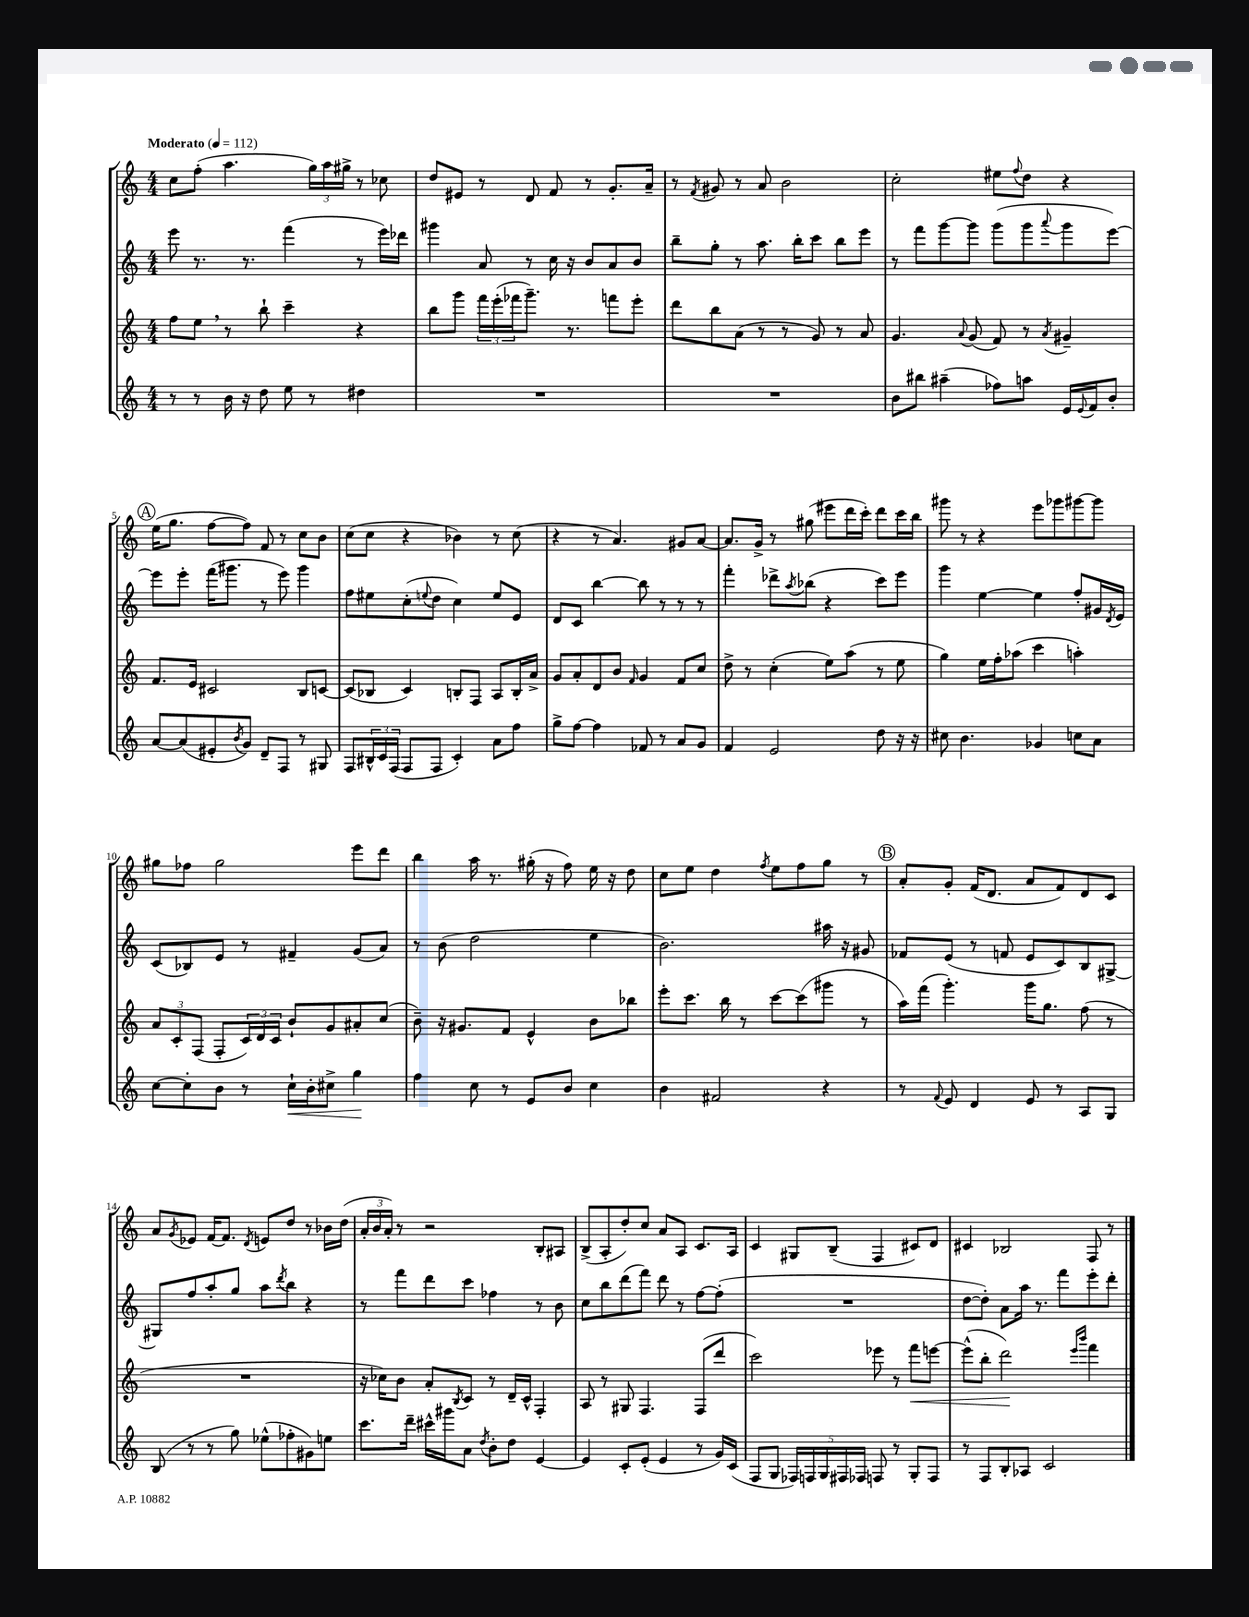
<<
\new StaffGroup <<
\new Staff = "s0" {
    \clef treble \key c \major \numericTimeSignature \time 4/4 \tempo "Moderato" 4 = 112
    c''8 f''8-.( a''4. \tuplet 3/2 { g''16) a''16 gis''16-> } r8 ces''8 |
    d''8 eis'8 r8 d'8 f'8 r8 g'8.-. a'16-- |
    r8 \acciaccatura { f'8 } gis'8 r8 a'8 b'2 |
    c''2-. eis''8 \appoggiatura { f''8 } d''8 r4 |
    \mark \markup { \circle "A" } e''16( g''8. f''8~ f''8) f'8 r8 c''8 b'8 |
    c''8( c''8 r4 bes'4) r8 c''8( |
    r4 r8 a'4.) gis'8 a'8~ |
    a'8. g'16-> r8 gis''8( eis'''8 d'''16 c'''16-.) d'''8 c'''16 b''16 |
    gis'''8 r8 r4 e'''8 ges'''8 gis'''8~ gis'''8 |
    gis''8 fes''8 gis''2 e'''8 d'''8 |
    b''4 a''16 r8. gis''16-.( r16 f''8) e''16 r16 d''8 |
    c''8 e''8 d''4 \acciaccatura { f''8 } e''8 f''8 g''8 r8 |
    \mark \markup { \circle "B" } a'8-. g'8-. f'16( d'8. a'8 f'8) d'8 c'8 |
    a'8 \acciaccatura { g'8 } ees'8 f'16~ f'8. \acciaccatura { d'8 } e'8 d''8 r8 bes'16 d''16( |
    \tuplet 3/2 { a'16-. b'16 a'16-.) } r8 r2 b8-. ais8 |
    b8->( a8-. d''8-.) c''8 a'8 a8 c'8. a16 |
    c'4 gis8 b8--( f4 cis'8) d'8 |
    cis'4 bes2 f8 r8 \bar "|." |
}
\new Staff = "s1" {
    \clef treble \key c \major \numericTimeSignature \time 4/4
    e'''8 r8. r8. f'''4( r8 e'''16) des'''16 |
    gis'''4 a'8 r8 c''16 r16 b'8 a'8 b'8 |
    b''8-- g''8-. r8 a''8. b''16-. c'''8 b''8 e'''8 |
    r8 f'''8 g'''8~ g'''8 g'''8( g'''8 \appoggiatura { a'''8 } g'''8 e'''8~) |
    \mark \markup { \circle "A" } e'''8 e'''8-. f'''16( gis'''8. r8 e'''8) gis'''4 |
    f''8 eis''8 c''8-.( \appoggiatura { e''8 } d''8 c''4) e''8 e'8 |
    d'8 c'8 b''4~ b''8 r8 r8 r8 |
    f'''4-. des'''8-> \acciaccatura { a''8 } bes''8( r4 c'''8) e'''8 |
    g'''4 e''4~ e''4 f''8-. gis'16 \acciaccatura { d'8 } e'16 |
    c'8( bes8) e'8 r8 fis'4-- g'8( a'8) |
    r8 b'8( d''2 e''4 |
    b'2.) ais''16 r16 gis'8 |
    \mark \markup { \circle "B" } fes'8 e'8( r8 f'8 e'8 c'8) b8 gis8~-> |
    gis8 f''8 a''8-. g''8 a''8 \acciaccatura { d'''8 } b''8 r4 |
    r8 f'''8 d'''8 c'''8 fes''4 r8 b'8 |
    c''8 b''8 d'''8( f'''8) d'''8 r8 f''8~ f''8-.( |
    R1 |
    d''8~ d''8-.) a'8 a''16 r8. f'''8 e'''8-. d'''8-. \bar "|." |
}
\new Staff = "s2" {
    \clef treble \key c \major \numericTimeSignature \time 4/4
    f''8 e''8 \breathe r8 b''8-! c'''4-- r4 |
    b''8 g'''8 \tuplet 3/2 { f'''16 e'''16-.( fes'''16 } g'''8.--) r8. f'''8 e'''8-. |
    d'''8 b''8 a'8( r8 r8 g'8) r8 a'8 |
    g'4. \appoggiatura { a'8 } g'8( f'8) r8 \acciaccatura { a'8 } gis'4-- |
    \mark \markup { \circle "A" } f'8. e'16 cis'2 b8 c'8~ |
    c'8( bes8 c'4) b8-. f8 a8 b16-. a'16-> |
    g'8 a'8-. d'8 b'8 \grace { f'16 } g'4 f'8 c''8 |
    d''8-> r8 c''4-.( e''8) a''8( r8 e''8 |
    g''4) e''16 f''16-. aes''8( c'''4 a''4-.) |
    \tuplet 3/2 { a'8 c'8-. f8( } f8-. \tuplet 3/2 { c'16) d'16 c'16 } b'8-! g'8 ais'8-. c''8( |
    b'8--) r16 gis'8. f'8 e'4-^ b'8 bes''8 |
    e'''8-. c'''8. b''16 r8 c'''8~ c'''8( gis'''8 r8 |
    \mark \markup { \circle "B" } a''16) f'''16( g'''4.-.) g'''16 g''8. f''8( r8 |
    R1 |
    r16 ces''16) b'8 a'8-. \acciaccatura { b8 } c'8 r8 d'16-- c'16-^ f4-. |
    a8 r8 gis8 f4. f8( d'''8 |
    c'''2) ees'''8 r8 f'''8\< e'''8~ |
    e'''8-^( b''8-. d'''2\!) \grace { e'''16 b'''16 } f'''4 \bar "|." |
}
\new Staff = "s3" {
    \clef treble \key c \major \numericTimeSignature \time 4/4
    r8 r8 b'16 r16 d''8 e''8 r8 dis''4 |
    R1 |
    R1 |
    b'8 bis''8 ais''4--( fes''8) a''8 e'16 \appoggiatura { e'8 } f'16 b'8-. |
    \mark \markup { \circle "A" } a'8~ a'8( eis'8-. \acciaccatura { b'8 } g'8) d'8-- f8 r8 gis8 |
    f8 \tuplet 3/2 { bis16-^ c'16 f16( } f8 f8 c'4-.) a'8 f''8 |
    g''8-> f''8~ f''4 fes'8 r8 a'8 g'8 |
    f'4 e'2 d''8 r16 r16 |
    cis''8 b'4. ges'4 c''8 a'8 |
    c''8~ c''8-. b'8 r8 c''16-!\< b'16-. cis''8-> g''4\! |
    f''4 c''8 r8 e'8 b'8 c''4 |
    b'4 fis'2 r4 |
    \mark \markup { \circle "B" } r8 \appoggiatura { f'8 } e'8 d'4 e'8 r8 a8 g8 |
    b8( r8 r8 g''8) ees''8-^( fes''8-. gis'8) e''8 |
    c'''8. d'''16-- cis'''16-^ gis'''16 a'8 \acciaccatura { d''8 } b'8-. d''8 e'4~ |
    e'4 c'8-. e'8-.( e'4 r8 g'16) c'16( |
    f8 g8 \tuplet 5/4 { fes16) f16 g16 fis16 fes16 } f8 r8 g8-. f8 |
    r8 f8 b8-. aes8 c'2 \bar "|." |
}
>>
>>
